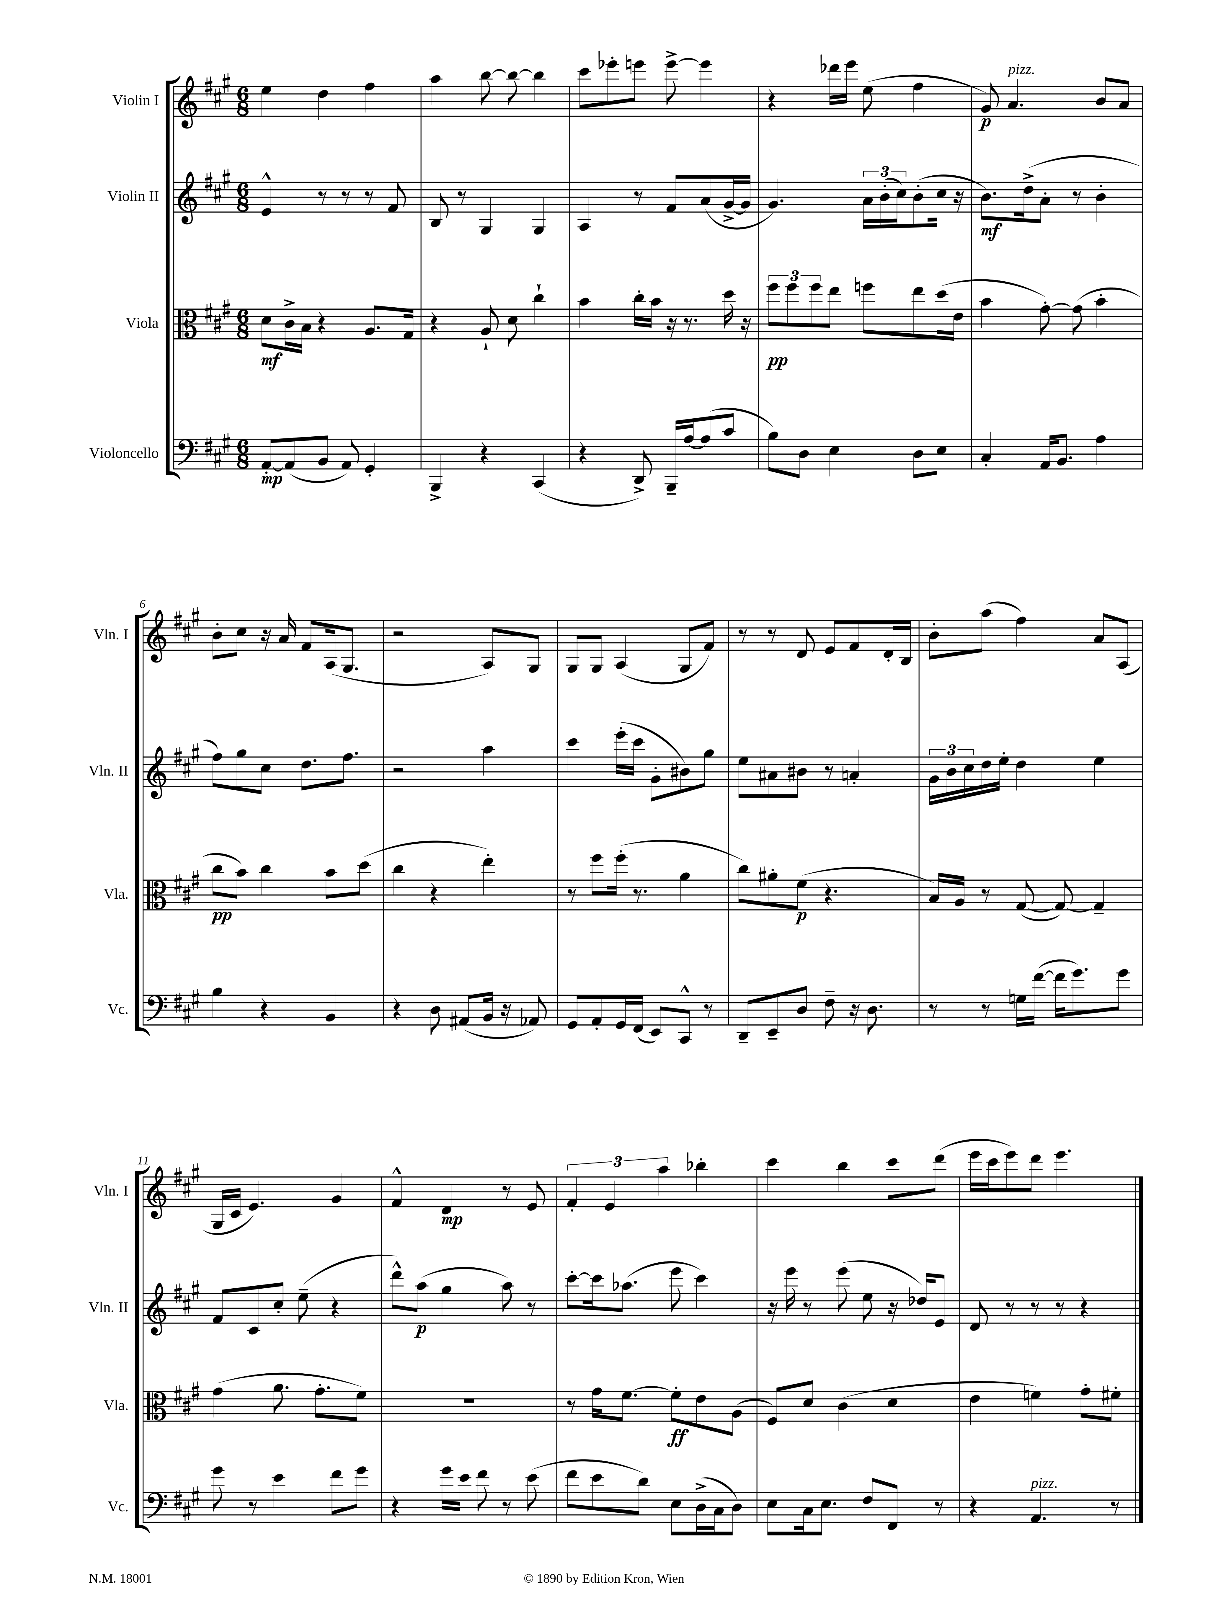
<<
\new StaffGroup <<
\new Staff = "s0" \with { instrumentName = "Violin I" shortInstrumentName = "Vln. I" } {
    \clef treble \key a \major \numericTimeSignature \time 6/8
    e''4 d''4 fis''4 |
    a''4 b''8~ b''8~ b''4 |
    cis'''8 ees'''8-. e'''8 e'''8~-> e'''4 |
    r4 des'''16 e'''16 e''8( fis''4 |
    gis'8\p) a'4.^\markup { \italic "pizz." } b'8 a'8 |
    b'8-. cis''8 r16 a'16 fis'8 a16( gis8. |
    r2 a8) gis8 |
    gis8 gis8 a4( gis8 fis'8) |
    r8 r8 d'8 e'8 fis'8 d'16-. b16 |
    b'8-. a''8( fis''4) a'8 a8( |
    gis16 cis'16 e'4.) gis'4 |
    fis'4-^ d'4\mp r8 e'8 |
    \tuplet 3/2 { fis'4-. e'4 a''4 } bes''4-. |
    cis'''4 b''4 cis'''8 d'''8( |
    e'''16 cis'''16 e'''8) d'''8 e'''4. \bar "|." |
}
\new Staff = "s1" \with { instrumentName = "Violin II" shortInstrumentName = "Vln. II" } {
    \clef treble \key a \major \numericTimeSignature \time 6/8
    e'4-^ r8 r8 r8 fis'8 |
    b8 r8 gis4 gis4 |
    a4 r8 fis'8 a'8( gis'16~-> gis'16 |
    gis'4.) \tuplet 3/2 { a'16 b'16-.( cis''16) } b'8-.( cis''16 r16 |
    b'8.\mf) d''16->( a'8-. r8 b'4-. |
    fis''8) gis''8 cis''8 d''8. fis''8. |
    r2 a''4 |
    cis'''4 e'''16-.( cis'''16 gis'8-. bis'8) gis''8 |
    e''8 ais'8 bis'8 r8 a'4-. |
    \tuplet 3/2 { gis'16 b'16 cis''16 } d''16 e''16-. d''4 e''4 |
    fis'8 cis'8 cis''8-. e''8--( r4 |
    d'''8-^) a''8\p( gis''4 a''8) r8 |
    cis'''8~-. cis'''16 aes''8.( e'''8 cis'''4) |
    r16 e'''16 r8 e'''8( e''8 r16 des''16) e'8 |
    d'8 r8 r8 r8 r4 \bar "|." |
}
\new Staff = "s2" \with { instrumentName = "Viola" shortInstrumentName = "Vla." } {
    \clef alto \key a \major \numericTimeSignature \time 6/8
    d'8\mf cis'16-> b16 r4 a8. gis16 |
    r4 a8-! d'8 cis''4-! |
    b'4 cis''16-. b'16 r16 r8. d''16 r16 |
    \tuplet 3/2 { fis''8\pp fis''8 fis''8 } e''8 f''8 e''8 d''16( e'16 |
    b'4 gis'8~-.) gis'8( b'4-. |
    cis''8\pp b'8) cis''4 b'8 d''8( |
    cis''4 r4 e''4-.) |
    r8 fis''8 fis''16-.( r8. a'4 |
    cis''8) ais'8-. fis'8\p( r4. |
    b16) a16 r8 gis8~( gis8~) gis4-- |
    gis'4( a'8. gis'8.-. fis'8) |
    R2. |
    r8 gis'16 fis'8.~ fis'8-.\ff e'8 a8( |
    fis8) d'8 cis'4( d'4 |
    e'4 f'4) gis'8-. fis'8-. \bar "|." |
}
\new Staff = "s3" \with { instrumentName = "Violoncello" shortInstrumentName = "Vc." } {
    \clef bass \key a \major \numericTimeSignature \time 6/8
    a,8~-.\mp a,8( b,8 a,8) gis,4-. |
    b,,4-> r4 cis,4( |
    r4 d,8->) b,,16-- a16~ a8( cis'8 |
    b8) d8 e4 d8 e8 |
    cis4-. a,16 b,8. a4 |
    b4 r4 b,4 |
    r4 d8 ais,8( b,16 r16 aes,8) |
    gis,8 a,8-. gis,16 fis,16( e,8) cis,8-^ r8 |
    d,8-- e,8-- d8 fis8-- r16 d8. |
    r8 r8 g16 fis'16~( fis'16 gis'8.) gis'8 |
    gis'8 r8 e'4 fis'8 gis'8 |
    r4 gis'16 e'16 fis'8 r8 e'8( |
    fis'8 e'8 d'8) e8 d16->( cis16 d8) |
    e8 cis16 e8. fis8 fis,8 r8 |
    r4 a,4.^\markup { \italic "pizz." } r8 \bar "|." |
}
>>
>>
